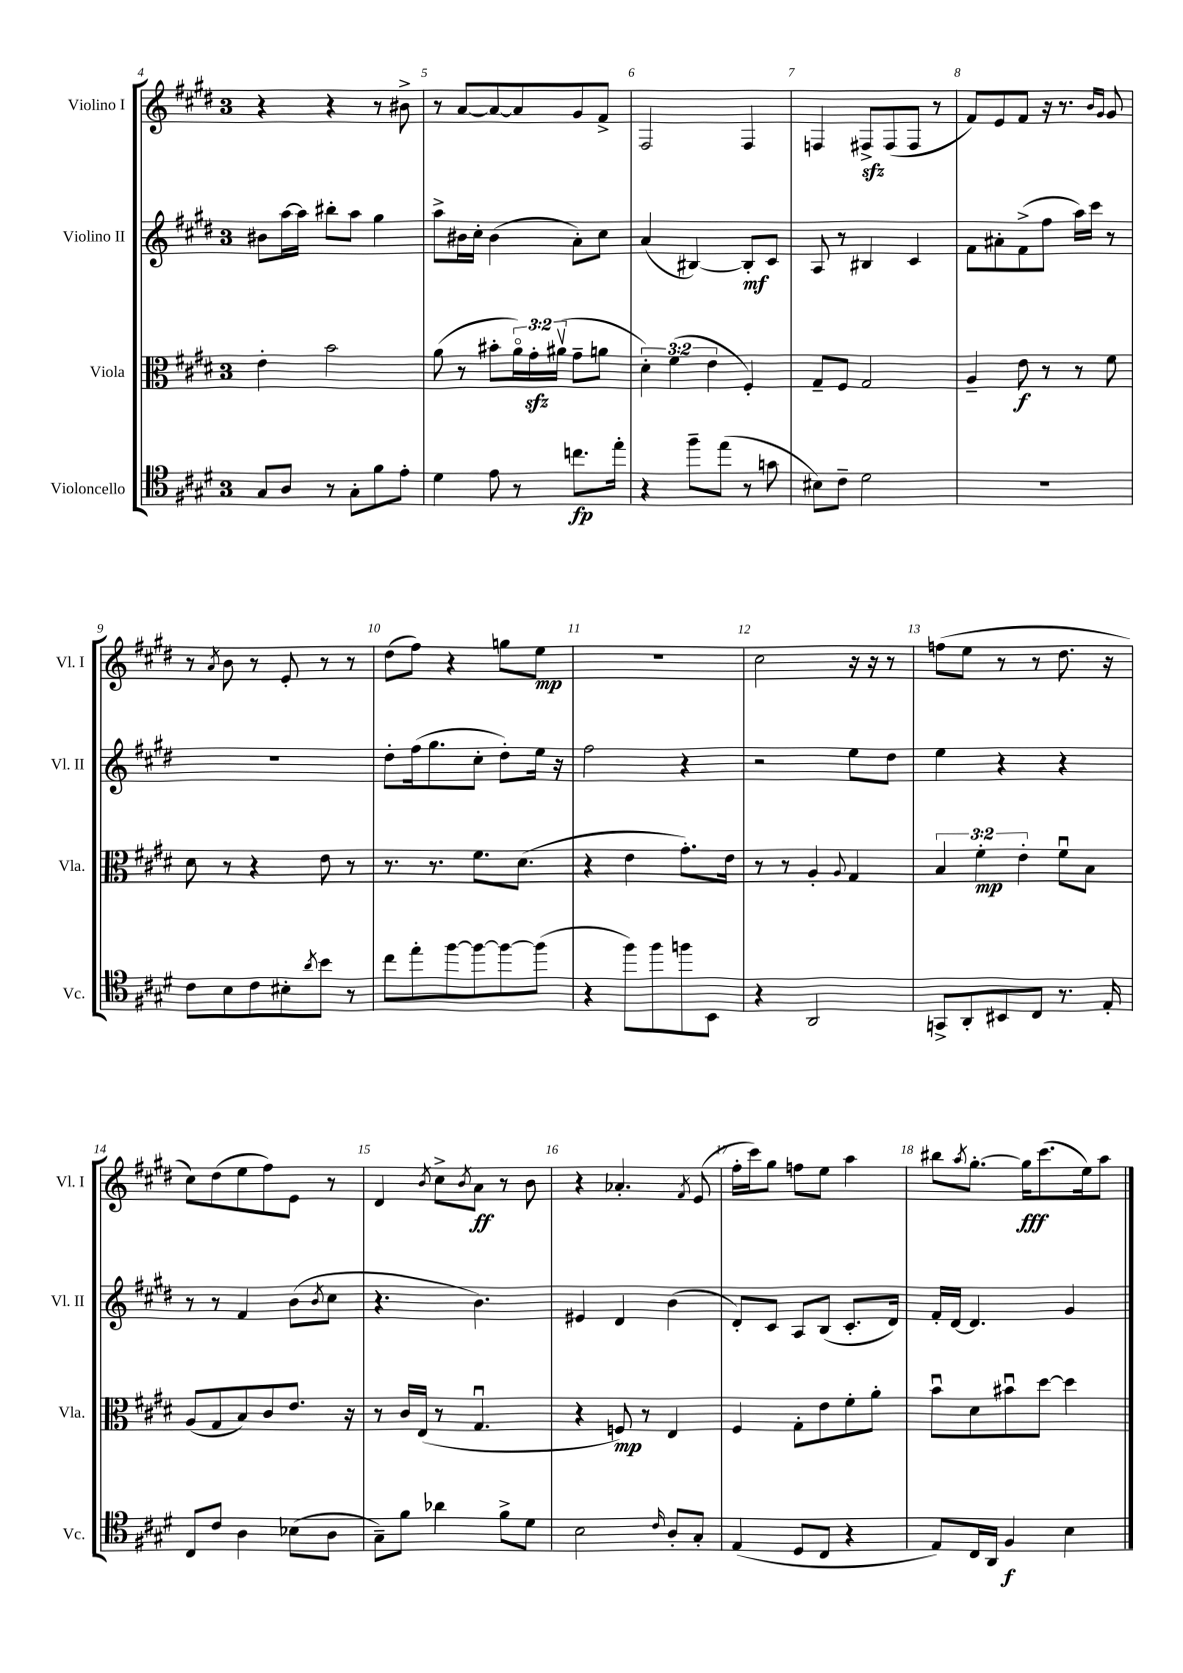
<<
\new StaffGroup <<
\new Staff = "s0" \with { instrumentName = "Violino I" shortInstrumentName = "Vl. I" } {
    \clef treble \key e \major \once \override Staff.TimeSignature.style = #'single-digit \time 3/4
    r4 r4 r8 bis'8-> |
    r8 a'8~ a'8~ a'8 gis'8 fis'8-> |
    fis2 fis4 |
    f4 fis8->\sfz fis8( fis8 r8 |
    fis'8) e'8 fis'8 r16 r8. \grace { b'16 gis'16 } gis'8 |
    r8 \acciaccatura { a'8 } b'8 r8 e'8-. r8 r8 |
    dis''8( fis''8) r4 g''8 e''8\mp |
    R2. |
    cis''2 r16 r16 r8 |
    f''8( e''8 r8 r8 dis''8. r16 |
    cis''8) dis''8( e''8 fis''8) e'8 r8 |
    dis'4 \acciaccatura { b'8 } cis''8-> \acciaccatura { b'8 } a'8\ff r8 b'8 |
    r4 aes'4.-. \acciaccatura { fis'8 } e'8( |
    fis''16-. cis'''16) gis''8 f''8 e''8 a''4 |
    bis''8 \acciaccatura { a''8 } gis''8.~-. gis''16\fff cis'''8.( e''16) a''8 \bar "|." |
}
\new Staff = "s1" \with { instrumentName = "Violino II" shortInstrumentName = "Vl. II" } {
    \clef treble \key e \major \once \override Staff.TimeSignature.style = #'single-digit \time 3/4
    bis'8 a''16~ a''16 bis''8-. a''8 gis''4 |
    a''8-> bis'16 cis''16-. bis'4( a'8-.) cis''8 |
    a'4( bis4~) bis8-.\mf cis'8 |
    a8 r8 bis4 cis'4 |
    fis'8 ais'8-. fis'8->( fis''8 a''16) cis'''16 r8 |
    R2. |
    dis''8-. fis''16( gis''8. cis''8-. dis''8-.) e''16 r16 |
    fis''2 r4 |
    r2 e''8 dis''8 |
    e''4 r4 r4 |
    r8 r8 fis'4 b'8( \acciaccatura { b'8 } cis''8 |
    r4. b'4.) |
    eis'4 dis'4 b'4( |
    dis'8-.) cis'8 a8 b8( cis'8.-. dis'16) |
    fis'16-. dis'16~ dis'4. gis'4 \bar "|." |
}
\new Staff = "s2" \with { instrumentName = "Viola" shortInstrumentName = "Vla." } {
    \clef alto \key e \major \once \override Staff.TimeSignature.style = #'single-digit \time 3/4 \override Staff.TupletNumber.text = #tuplet-number::calc-fraction-text
    e'4-. b'2 |
    a'8( r8 bis'8-. \tuplet 3/2 { a'16\flageolet) gis'16-.\sfz ais'16\upbow( } gis'8-- a'8 |
    \tuplet 3/2 { dis'4-.) fis'4( e'4 } fis4-.) |
    gis8-- fis8 gis2 |
    a4-- e'8\f r8 r8 fis'8 |
    dis'8 r8 r4 e'8 r8 |
    r8. r8. fis'8. dis'8.( |
    r4 e'4 gis'8.-.) e'16 |
    r8 r8 a4-. \appoggiatura { a8 } gis4 |
    \tuplet 3/2 { b4 fis'4-.\mp e'4-. } fis'8\downbow b8 |
    a8( gis8 b8) cis'8 e'8. r16 |
    r8 cis'16 e16( r8 gis4.\downbow |
    r4 f8\mp) r8 e4 |
    fis4 gis8-. e'8 fis'8-. a'8-. |
    b'8\downbow dis'8 bis'8\downbow dis''8~ dis''4 \bar "|." |
}
\new Staff = "s3" \with { instrumentName = "Violoncello" shortInstrumentName = "Vc." } {
    \clef tenor \key e \major \once \override Staff.TimeSignature.style = #'single-digit \time 3/4
    gis8 a8 r8 gis8-. fis'8 e'8-. |
    dis'4 e'8 r8 c''8.\fp e''16-. |
    r4 fis''8-- e''8( r8 g'8 |
    bis8) cis'8-- dis'2 |
    R2. |
    cis'8 b8 cis'8 bis8-. \acciaccatura { a'8 } b'8 r8 |
    cis''8 e''8-. fis''8~ fis''8~ fis''8~ fis''8( |
    r4 fis''8) fis''8 f''8 b,8 |
    r4 a,2 |
    g,8-> a,8-. bis,8 cis8 r8. e16-. |
    cis8 cis'8 a4 bes8( a8 |
    gis8--) fis'8 aes'4 fis'8-> dis'8 |
    b2 \grace { cis'16 } a8-. gis8-. |
    e4( dis8 cis8 r4 |
    e8) cis16 a,16 fis4\f b4 \bar "|." |
}
>>
>>
\layout { \context { \Score currentBarNumber = #4 \override BarNumber.break-visibility = ##(#f #t #t) barNumberVisibility = #all-bar-numbers-visible } }
